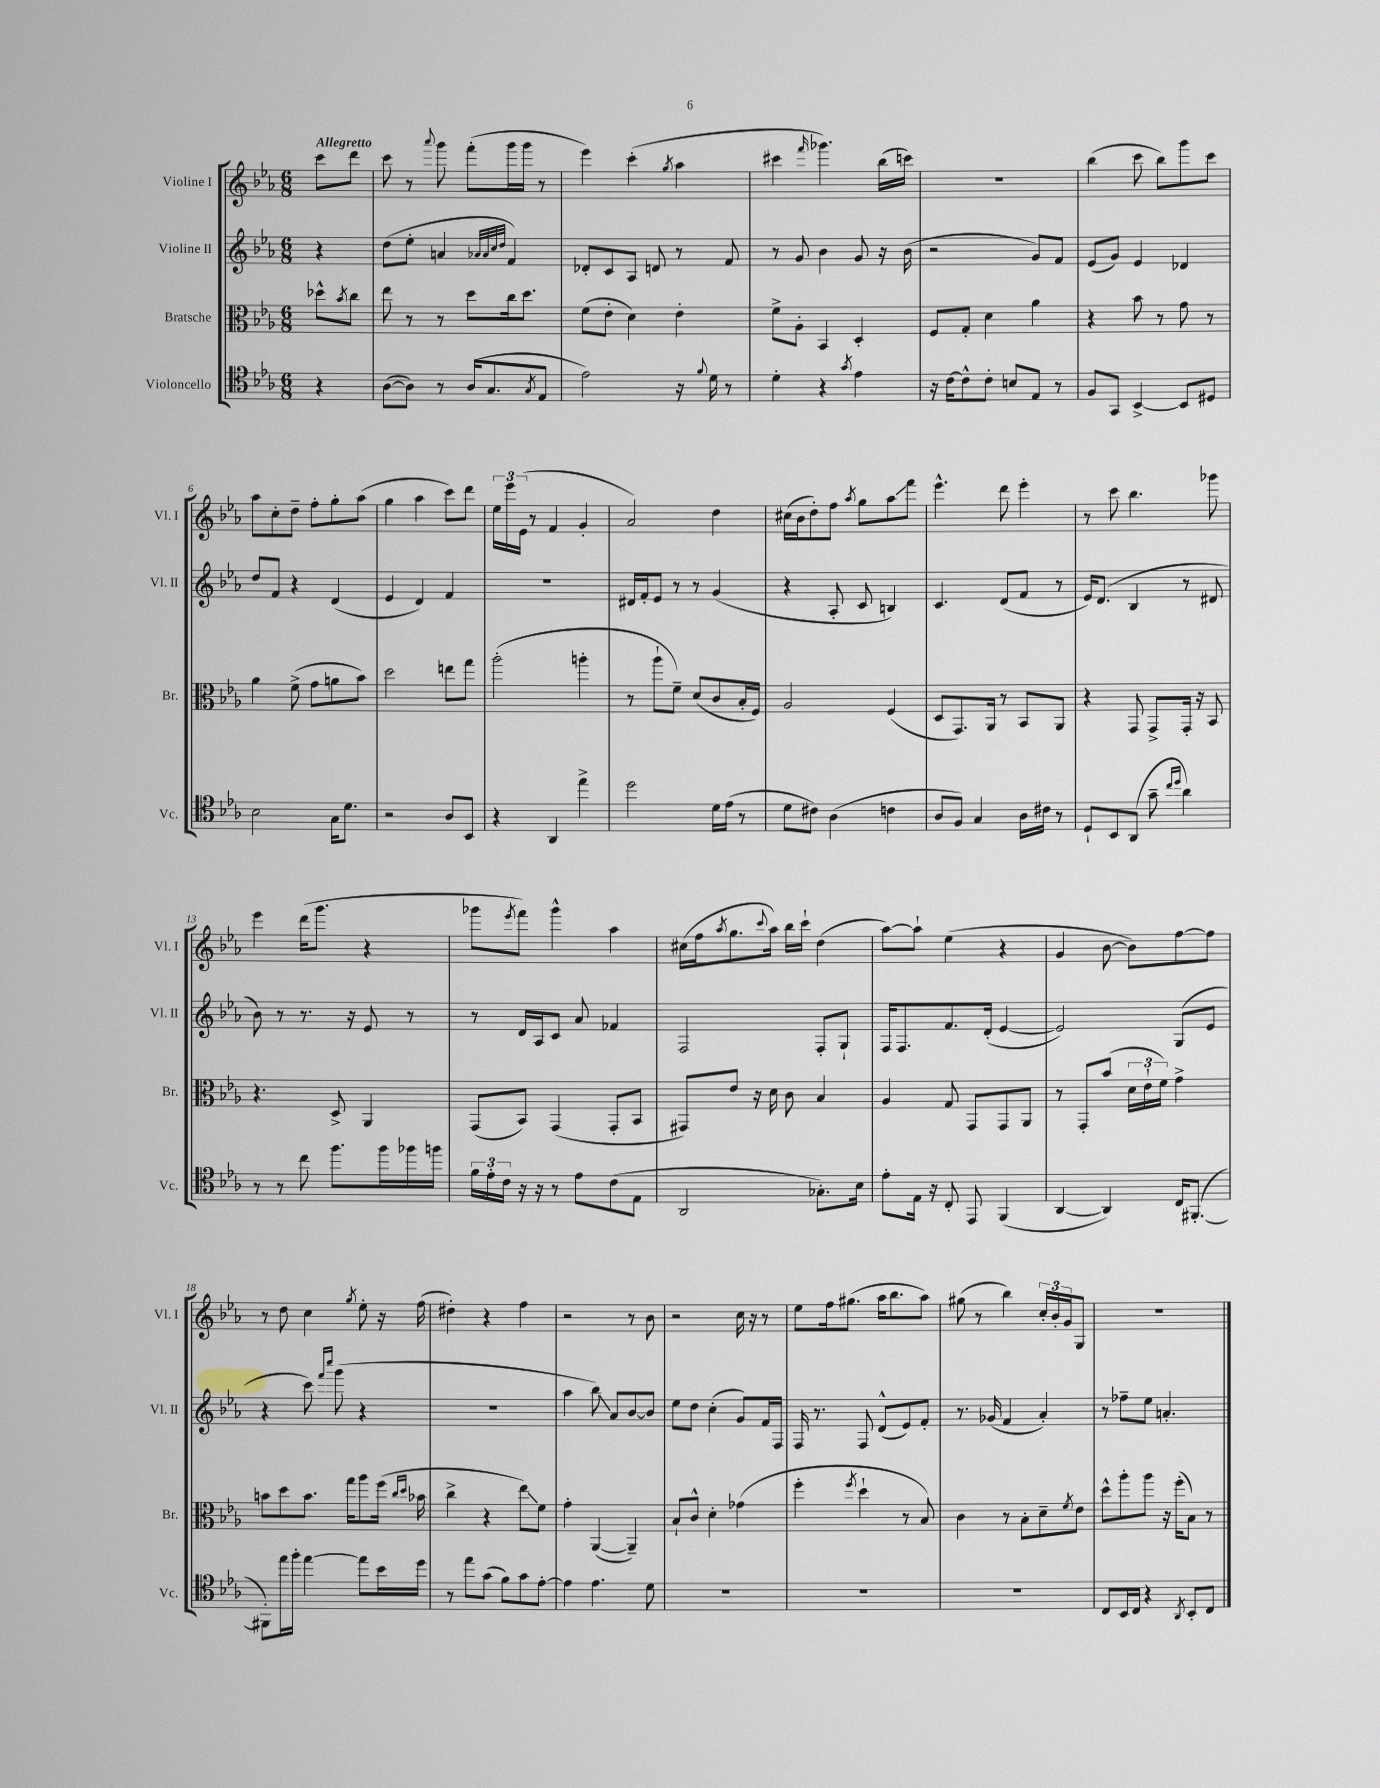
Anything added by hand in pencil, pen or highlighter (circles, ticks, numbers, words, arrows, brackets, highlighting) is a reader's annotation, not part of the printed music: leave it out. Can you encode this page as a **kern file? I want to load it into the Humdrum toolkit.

**kern	**kern	**kern	**kern
*staff4	*staff3	*staff2	*staff1
*clefC4	*clefC3	*clefG2	*clefG2
*k[b-e-a-]	*k[b-e-a-]	*k[b-e-a-]	*k[b-e-a-]
*M6/8	*M6/8	*M6/8	*M6/8
4r	8dd-^^\L	4r	8ccc\L
.	8qb-/	.	.
.	8cc\J	.	8ddd\J
=	=	=	=
([8A-\L	8ee-\	(8dd\L	8ccc\
8A-\]J)	8r	8ee-'\J	8r
.	.	.	8qqaaa-/
8r	8r	4a/	8ggg\
(16A-/LK	8dd\L	.	(8fff'\L
8.G/	.	.	.
.	.	32qqa-/LLL	.
.	.	32qqa-/	.
.	.	32qqcc/	.
.	.	32qqdd/JJJ	.
.	16cc\k	4f/)	16ggg\L
.	8.dd\J	.	16ggg\JJ
8qG/	.	.	.
8E-/J	.	.	8r
=	=	=	=
2e-\)	(8f\L	8d-'/L	4eee-\)
.	8e-'\J	8c/	.
.	4d\)	8A-/J	(4ccc'\
.	.	8d/	.
.	.	.	8qgg/
16r	4e-'\	8r	4aa-\
8qqf/	.	.	.
16d\	.	.	.
8r	.	8f/	.
=	=	=	=
4d'\	8f^\L	8r	4ccc#\
.	8A-'\J	8g/	.
.	.	.	16qqfff/
4r	4BB-/	4b-\	4.ggg-\)
8qg/	.	.	.
4e-\	4D'/	8g/	.
.	.	16r	(16bb-\LL
.	.	(16b-\	16ccc\JJ)
=	=	=	=
16r	8F/L	2r	2.r
[16c\LK	.	.	.
8c^^\]	8G'/J	.	.
8c'\J	4d\	.	.
8B/L	.	.	.
8E-/J	4a-\	8g/L)	.
8r	.	8f/J	.
=	=	=	=
8F/L	4r	(8e-/L	(4bb-\
8GG/J	.	8g/J)	.
[4BB-^/	8b-\	4e-/	8ccc\
.	8r	.	8bb-\L)
8BB-/]L	8g\	4d-/	8ggg\
8D#/J	8r	.	8ccc\J
=	=	=	=
2B-\	4a-\	8dd/L	8aa-\L
.	.	8f/J	8cc'\
.	(8f^\	4r	8dd~\J
.	8g\L	.	8ff'\L
16G\LK	8a\	(4d/	8gg'\
8.d\J	.	.	.
.	8b-\J)	.	(8aa-\J
=	=	=	=
2r	2dd\	4e-/	4gg\
.	.	4d/)	4aa-\
8A-/L	8ee\L	4f/	8ccc\L)
8BB-/J	8gg\J	.	8ddd\J
=	=	=	=
4r	(2aa-'\	2.r	24ee-\LL
.	.	.	24eee-\
.	.	.	(24e-\JJ
.	.	.	8r
4AA-/	.	.	4f/
4ee-^\	4aa'\	.	4g'/
=	=	=	=
2dd\	8r	16d#/LL	2a-/)
.	.	16f'/J	.
.	8aa-`\L	8e-/J	.
.	8f~\J)	8r	.
.	(8d/L	8r	.
16d\LL	8c/	(4g/	4dd\
(16e-\JJ	.	.	.
8r	16B-'/L	.	.
.	16F/JJ)	.	.
=	=	=	=
8d\L	2A-/	4r	(16cc#\LL
.	.	.	16b-\J
8c#\J)	.	.	8dd'\)
(4A-\	.	8A-'/	8ff\J
.	.	.	8qaa-/
.	.	8c/	8gg\L
4c\	(4F/	4B/)	8aa-\
.	.	.	8fff\J
=	=	=	=
8A-/L	8D/L	4.c/	4.eee-^^\
8F/J)	8.GG/)	.	.
4G/	.	.	.
.	16AA-/Jk	.	.
.	8r	(8d/L	8ddd\
16A-\LL	8BB-/L	8f/J	4eee-'\
16c#\JJ	.	.	.
8r	8AA-/J	8r	.
=	=	=	=
8D`/L	4r	16e-/LK)	8r
.	.	(8.d/J	.
8BB-/	.	.	8ccc\
(8AA-/J	8GG/	4B-/	4.bb-\
8g~\	8GG^/L	.	.
16qqcc/LL	.	.	.
16qqdd/JJ	.	.	.
4a-\)	16GG'/Jk	8r	.
.	16r	.	.
.	8BB-/	8d#/	8ggg-\
=	=	=	=
8r	4.r	8b-\)	4eee-\
8r	.	8r	.
8cc\	.	8.r	(16ddd\LK
.	.	.	8.ggg\J
8.ff\L	8D^/	.	.
.	.	16r	.
.	4AA-/	8e-/	4r
16ff\L	.	.	.
16ff-\	.	8r	.
16ff\JJ	.	.	.
=	=	=	=
24f\LL	(8GG/L	8r	8ggg-\L
24e-'\	.	.	.
24c\JJ	.	.	.
.	.	.	8qeee-/
16r	8BB-/J)	16d/LL	8fff\J)
16r	.	16A-/J	.
8r	(4GG/	8c/J	4ggg-^^\
8e-\L	.	8a-/	.
(8c\	8GG'/L	4f-/	4aa-\
8E-\J	8BB-/J	.	.
=	=	=	=
2AA-/	8GG#/L)	2F/	(16cc#\LL
.	.	.	16ff\J
.	.	.	8qaa-/
.	8e-/J	.	8.gg\
.	16r	.	.
.	.	.	8qqccc/
.	16d\	.	16aa-\Jk)
.	8c\	.	16bb-\LL
.	.	.	16ccc`\JJ
8.G-'\L)	4B-/	8F'/L	(4dd\
.	.	8G`/J	.
16B-\Jk	.	.	.
=	=	=	=
8e-'\L	4A-/	16F/LK	[8aa-\L)
.	.	8.F/	.
16E-\Jk	.	.	8aa-`\]J
16r	.	.	.
8C'/	8G/	8.f/	(4ee-\
8EE-/	8GG/L	.	.
.	.	(16d'/Jk	.
(4FF/	8GG/	[4e-/	4r
.	8AA-/J	.	.
=	=	=	=
[4AA-/	8r	2e-/])	4g/
.	8GG'/L	.	.
4AA-/])	(8b-/J	.	[8b-\
.	24d\LL	.	8b-\]L)
.	24e-`\	.	.
.	24f\JJ)	.	.
16C/LK	4g^\	(8G/L	[8ff\
([8.FF#'/J	.	.	.
.	.	8e-/J	8ff\]J
=	=	=	=
8FF#'\]L)	8b\L	4r	8r
16ee-\L	8dd\	.	8dd\
16ff'\JJ	.	.	.
[4ee-\	8.b\J	8ccc\)	4cc\
.	.	16qqfff/LL	.
.	.	16qqcccc/JJ	.
.	.	(8ggg\	.
.	16gg\LK	.	.
.	.	.	8qgg/
8ee-\]L	8aa-\	4r	8ee-'\
16b-\L	(16ff\Jk	.	16r
.	16qqcc/LL	.	.
.	16qqdd/JJ	.	.
16dd\JJ	16b-\	.	(16ff\
=	=	=	=
8r	4cc^\	2.r	4dd#'\)
8ee-\L	.	.	.
(8g\J	4r	.	4r
8f\L)	.	.	.
8g\	8ee-\L)	.	4ff\
[8e-'\J	8f\J	.	.
=	=	=	=
4e-\]	4g'\	4aa-\	2r
4.e-\	([4AA-/	8bb-\)	.
.	.	8a-/L	.
.	4AA-~/])	[8b-/	8r
8d\	.	8b-/]J	8b-\
=	=	=	=
2.r	8B-`/L	8ee-\L	2r
.	8c^^/J	8dd\J	.
.	4d'\	(4cc'\	.
.	(4g-\	8g/L)	16cc\
.	.	.	16r
.	.	16f/L	8r
.	.	16F/JJ	.
=	=	=	=
2.r	4ff'\	16F/	8ee-\L
.	.	8.r	.
.	.	.	16ff\k
.	.	.	(8.gg#\J
.	8qff/	.	.
.	4dd`\	8F/	.
.	.	(8d^^/L	16aa-\LK
.	.	.	8.bb-\
.	8r	8e-/)	.
.	8B-/)	8f'/J	8aa-\J)
=	=	=	=
2.r	4c\	8.r	(8gg#\
.	.	.	8r
.	.	(16g-/	.
.	8r	4f/	4bb-\)
.	8B-'\L	.	.
.	8d~\	4a-'/)	24cc'/LL
.	.	.	24b-'/
.	.	.	24g/J
.	8qf/	.	.
.	8e-\J	.	8G/J
=	=	=	=
8C/L	8dd^^\L	8r	2.r
16BB-/L	8aa-'\	8ff-~\L	.
16C/JJ	.	.	.
4r	8aa-\J	8ee-\J	.
.	16r	4.a'/	.
.	(16ff'\LK	.	.
8qAA-/	.	.	.
8BB-'/L	8B-\J)	.	.
8C/J	8r	.	.
==	==	==	==
*-	*-	*-	*-
